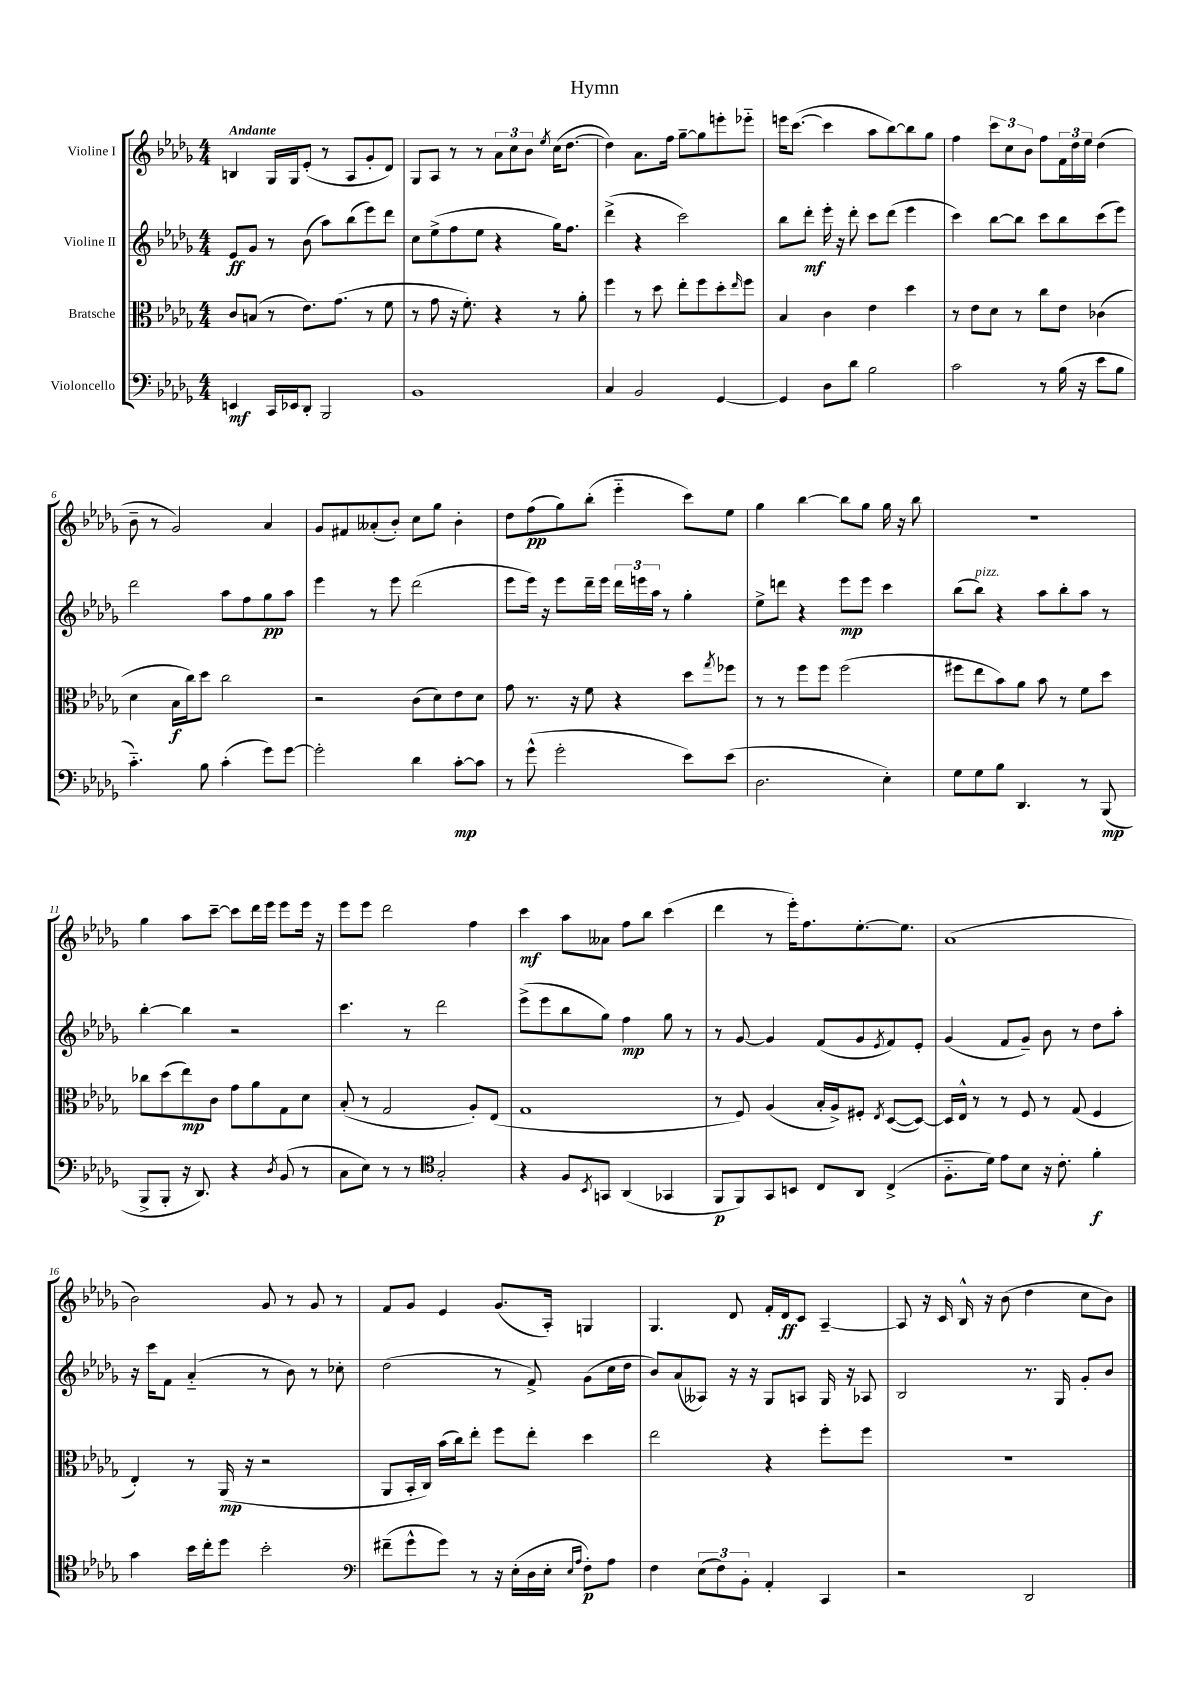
\header { title = "Hymn" }
<<
\new StaffGroup <<
\new Staff = "s0" \with { instrumentName = "Violine I" } {
    \clef treble \key des \major \numericTimeSignature \time 4/4 \tempo "Andante"
    b4 ges16 ges16 ees'8-.( r8 aes8 ges'8-. des'8) |
    ges8 aes8 r8 r8 \tuplet 3/2 { aes'8 c''8 bes'8 } \acciaccatura { ees''8 } c''16( des''8.~ |
    des''4) aes'8. f''16 ges''8~-- ges''8 e'''8-. ees'''8-_ |
    e'''16 c'''8.~( c'''4 aes''8 bes''8~) bes''8 ges''8 |
    f''4 \tuplet 3/2 { c'''8 c''8 bes'8 } f''8 \tuplet 3/2 { f'16 des''16 ees''16 } des''4( |
    bes'8-- r8 ges'2) aes'4 |
    ges'8 fis'8 aeses'8-.( bes'8-.) c''8 ges''8 bes'4-. |
    des''8 f''8\pp( ges''8) bes''8-.( ees'''4-_ c'''8) ees''8 |
    ges''4 bes''4~ bes''8 ges''8 ges''16 r16 bes''8 |
    R1 |
    ges''4 aes''8 c'''8~-- c'''8 des'''16 ees'''16 ees'''8 ees'''16 r16 |
    ees'''8 ees'''8 des'''2 f''4 |
    c'''4\mf aes''8 aeses'8 f''8 bes''8 c'''4( |
    des'''4 r8 ees'''16-.) f''8. ees''8.~-. ees''8. |
    aes'1( |
    bes'2) ges'8 r8 ges'8 r8 |
    f'8 ges'8 ees'4 ges'8.( aes16-.) g4 |
    ges4. des'8 f'16-. des'16\ff c'8 aes4~-- |
    aes8 r16 c'16 bes16-^ r16 bes'8( des''4 c''8 bes'8) \bar "|." |
}
\new Staff = "s1" \with { instrumentName = "Violine II" } {
    \clef treble \key des \major \numericTimeSignature \time 4/4
    ees'8\ff ges'8 r8 bes'8( aes''8) bes''8( ees'''8) des'''8 |
    c''8 ees''8->( f''8 ees''8 r4 ges''16) f''8. |
    des'''4->( r4 c'''2) |
    bes''8 des'''8-.\mf ees'''16-. r16 des'''8-. c'''8 des'''8( ees'''4 |
    c'''4) bes''8~ bes''8 c'''8 bes''8 c'''8( ees'''8) |
    des'''2 aes''8 f''8 ges''8\pp aes''8 |
    ees'''4 r8 ees'''8 des'''2( |
    ees'''8 ees'''16) r16 ees'''8 des'''16-- ees'''16 \tuplet 3/2 { des'''16 e'''16 aes''16 } r8 ges''4-. |
    ees''8-> d'''8 r4 ees'''8\mp ees'''8 c'''4 |
    bes''8( bes''8^\markup { \italic "pizz." }) r4 aes''8 bes''8-. aes''8 r8 |
    bes''4~-. bes''4 r2 |
    c'''4. r8 des'''2 |
    ees'''8->( ees'''8 bes''8 ges''8) f''4\mp ges''8 r8 |
    r8 ges'8~ ges'4 f'8( ges'8 \acciaccatura { ees'8 } f'8) ees'8-. |
    ges'4( f'8 ges'8--) bes'8 r8 des''8 aes''8-. |
    r16 c'''16 f'8 aes'4-_( r8 bes'8) r8 ces''8-. |
    des''2( r8 f'8->) ges'8( c''16 des''16 |
    bes'8) aes'8( aeses8) r16 r16 ges8 a8 ges16 r16 aes8 |
    bes2 r8. ges16 ges'8-. bes'8 \bar "|." |
}
\new Staff = "s2" \with { instrumentName = "Bratsche" } {
    \clef alto \key des \major \numericTimeSignature \time 4/4
    c'8 b8( r8 ees'8.) ges'8.( r8 f'8 |
    r8 ges'8 r16 f'8.-.) r4 r8 aes'8-. |
    f''4 r8 des''8 ees''8-. f''8 des''8-. \grace { ees''16 } f''8 |
    bes4 c'4 ees'4 des''4 |
    r8 ees'8 des'8 r8 c''8 ees'8 ces'4( |
    des'4 bes16\f c''16) des''8 c''2 |
    r2 c'8( des'8) ees'8 des'8 |
    ges'8 r8. r16 f'8 r4 des''8 \acciaccatura { ges''8 } fes''8 |
    r8 r8 f''8 f''8 f''2( |
    fis''8 ees''8 bes'8) aes'8 bes'8 r8 f'8 des''8 |
    ces''8 des''8( ees''8\mp) c'8 ges'8 aes'8 ges8 des'8 |
    bes8-.( r8 ges2 aes8-.) ees8( |
    ges1 |
    r8 f8) aes4( bes16-. aes16->) fis8-. \acciaccatura { ees8 } des8~( des8~) |
    des16 ees16-^ r8 r8 f8 r8 ges8( f4 |
    ees4-.) r8 aes,16\mp( r16 r2 |
    aes,8 bes,16-. c16) bes'16( c''16) ees''8-. f''8 ees''8-. des''4 |
    ees''2 r4 f''8-. f''8 |
    R1 \bar "|." |
}
\new Staff = "s3" \with { instrumentName = "Violoncello" } {
    \clef bass \key des \major \numericTimeSignature \time 4/4
    e,4\mf c,16 ees,16 des,8-. bes,,2 |
    bes,1 |
    c4 bes,2 ges,4~ |
    ges,4 des8 des'8 bes2 |
    c'2 r8 bes16( r16 ees'8 bes8 |
    c'4.-_) bes8 c'4-.( ges'8) ges'8~ |
    ges'2-. des'4 c'8~-.\mp c'8 |
    r8 ges'8-^( ges'2-. ees'8) ees'8( |
    des2. ees4-.) |
    ges8 ges8 bes8 des,4. r8 bes,,8\mp( |
    bes,,8-> bes,,8-. r16 des,8.) r4 \acciaccatura { des8 } bes,8( r8 |
    c8 ees8) r8 r8 \clef tenor ges2-. |
    r4 f8 \acciaccatura { bes,8 } g,8 aes,4( ges,4 |
    f,8\p f,8) ges,8 b,8 c8 aes,8 c4->( |
    f8.-_ des'16) ees'8 bes8 r16 c'8.-. f'4-.\f |
    ges'4 bes'16 c''16-. des''8 bes'2-. |
    \clef bass fis'8--( ges'8-^ ges'8) r8 r16 ees16-.( des16 ees16-. \grace { ees16 aes16 } f8-.\p) aes8 |
    f4 \tuplet 3/2 { ees8( f8) bes,8-. } aes,4-. c,4 |
    r2 des,2 \bar "|." |
}
>>
>>
